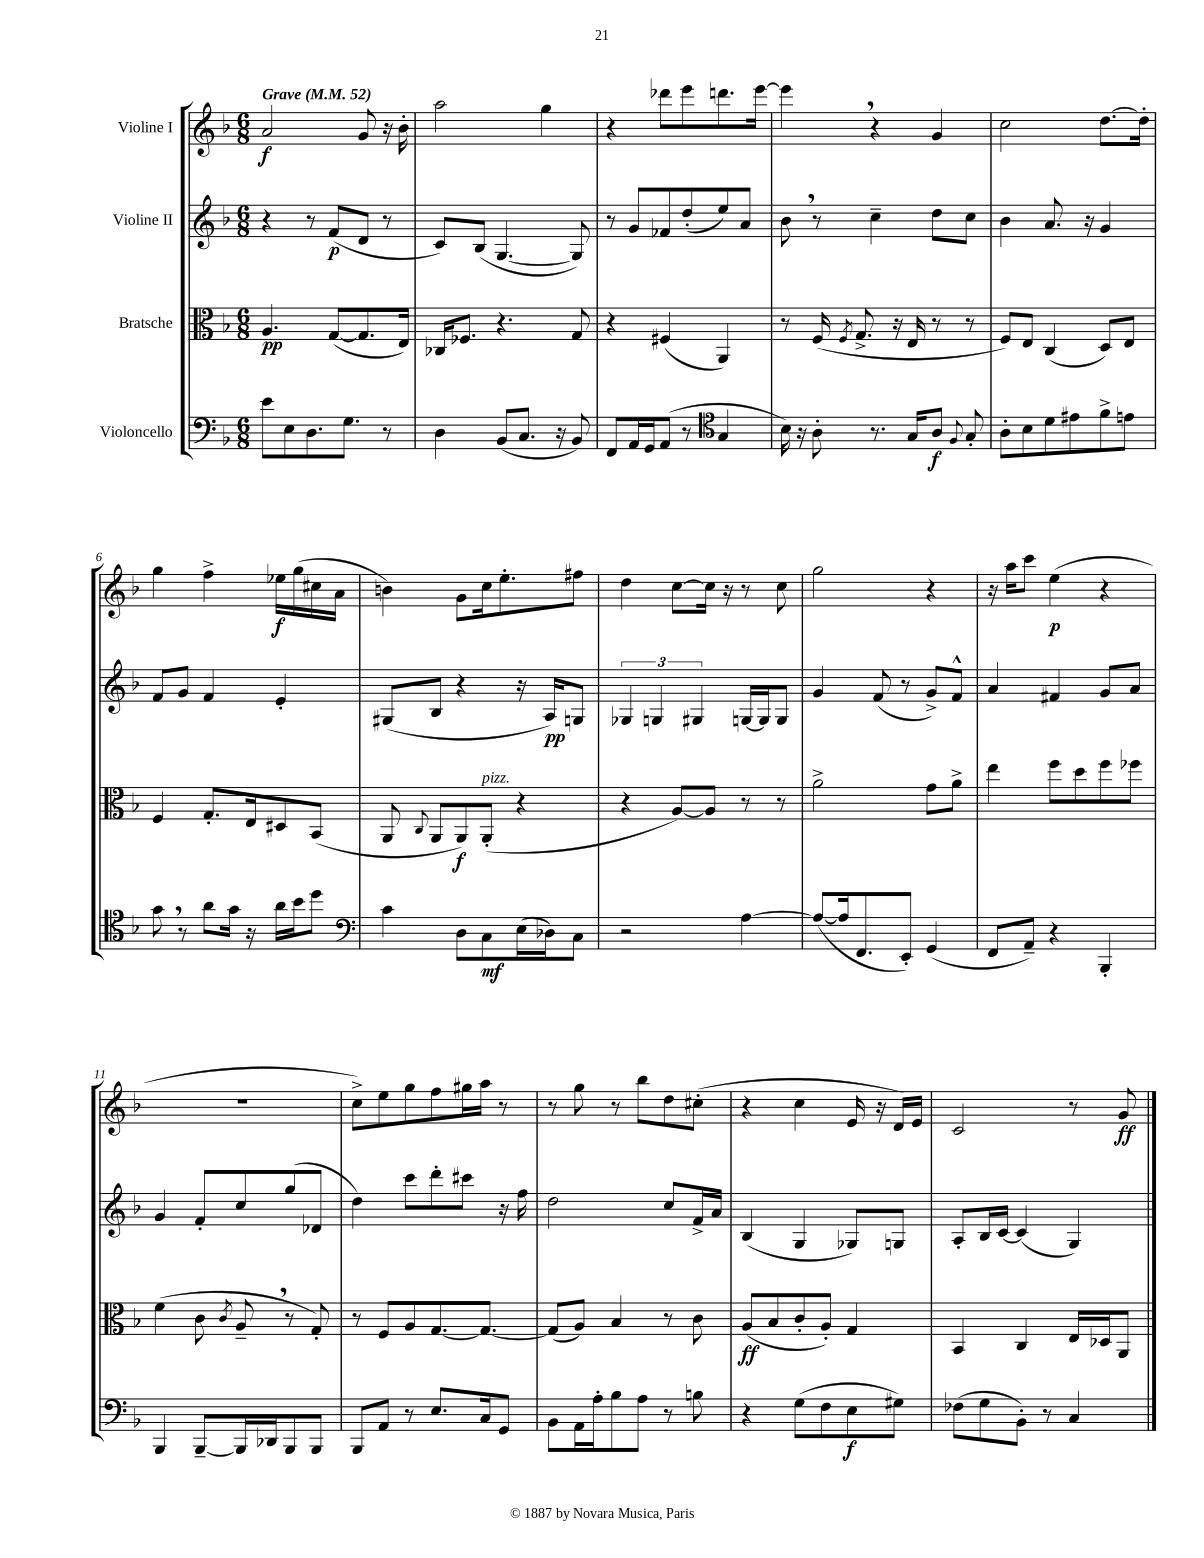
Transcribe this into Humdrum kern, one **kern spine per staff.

**kern	**kern	**kern	**kern
*staff4	*staff3	*staff2	*staff1
*clefF4	*clefC3	*clefG2	*clefG2
*k[b-]	*k[b-]	*k[b-]	*k[b-]
*M6/8	*M6/8	*M6/8	*M6/8
*MM52	*MM52	*MM52	*MM52
8e	4.A	4r	2a
8E	.	.	.
8.D	.	8r	.
.	([8G	(8f	.
8.G	.	.	.
.	8.G]	8d	8g
8r	.	8r	16r
.	16E)	.	16b-'
=	=	=	=
4D	16C-	8c)	2aa
.	8.F-	.	.
.	.	(8B-	.
(8BB-	4.r	[4.G	.
8.C	.	.	.
.	.	.	4gg
16r	.	.	.
8BB-)	8G	8G])	.
=	=	=	=
8FF	4r	8r	4r
16AA	.	8g	.
16GG	.	.	.
(8AA	(4F#	8f-	8ddd-
8r	.	(8dd'	8eee
*clefC4	*	*	*
4G	4AA)	8ee)	8.ddd
.	.	8a	.
.	.	.	[16eee
=	=	=	=
16B-)	8r	8b-	4eee]
16r	.	.	.
8A'	(16F	8r	.
.	8qF	.	.
.	8.G^	.	.
8.r	.	4cc~	4r
.	16r	.	.
16G	16E	.	.
8A	8r	8dd	4g
8qqF	.	.	.
8G'	8r	8cc	.
=	=	=	=
8A'	8F)	4b-	2cc
8B-	8E	.	.
8d	(4C	8.a	.
8e#	.	.	.
.	.	16r	.
8f^	8D)	4g	[8.dd
8e	8E	.	.
.	.	.	16dd']
=	=	=	=
8g	4F	8f	4gg
8r	.	8g	.
8a	8.G'	4f	4ff^
16g	.	.	.
16r	16E	.	.
16a	8D#	4e'	16ee-
16b-	.	.	(16gg
8dd	(8BB-	.	16cc#
.	.	.	16a
=	=	=	=
*clefF4	*	*	*
4c	8AA	(8G#	4b)
.	8qqC	.	.
.	8AA	8B-	.
8D	8AA)	4r	8g
8C	(8AA'	.	16cc
.	.	.	8.ee'
(16E	4r	16r	.
16D-)	.	16A)	.
8C	.	8G	8ff#
=	=	=	=
2r	4r	6G-	4dd
.	.	6G	.
.	[8A)	.	[8cc
.	.	6G#	.
.	8A]	.	16cc]
.	.	.	16r
[4A	8r	[16G	8r
.	.	16G]	.
.	8r	8G	8cc
=	=	=	=
(8A_	2a^	4g	2gg
16A]	.	.	.
8.FF	.	.	.
.	.	(8f	.
8EE')	.	8r	.
(4GG	8g	8g^)	4r
.	8a^	8f^^	.
=	=	=	=
8FF	4ee	4a	16r
.	.	.	16aa
8AA~)	.	.	8ccc
4r	8ff	4f#	(4ee
.	8dd	.	.
4BBB-'	8ff	8g	4r
.	8ff-	8a	.
=	=	=	=
4BBB-	(4f	4g	2.r
[8BBB-~	8c	8f'	.
.	8qc	.	.
16BBB-]	8A~	8cc	.
16DD-	.	.	.
8BBB-	8r	(8gg	.
8BBB-	8G')	8d-	.
=	=	=	=
8BBB-	8r	4dd)	8cc^)
8AA	8F	.	8ee
8r	8A	8ccc	8gg
8.E	[8.G	8ddd'	8ff
.	.	8ccc#	16gg#
16C	8.G_	.	16aa
8GG	.	16r	8r
.	.	16ff	.
=	=	=	=
8BB-	(8G]	2dd	8r
16AA	8A)	.	8gg
16A'	.	.	.
8B-	4B-	.	8r
8A	.	.	8bb-
8r	8r	8cc	8dd
8B	8c	16f^	(8cc#'
.	.	16a	.
=	=	=	=
4r	(8A	(4B-	4r
.	8B-	.	.
(8G	8c'	4G	4cc
8F	8A')	.	.
8E	4G	8G-)	16e
.	.	.	16r
8G#)	.	8G	16d)
.	.	.	16e
=	=	=	=
(8F-	4BB-	8A'	2c
8G	.	16B-	.
.	.	[16c	.
8BB-')	4C	(4c]	.
8r	.	.	.
4C	16E	4G)	8r
.	16D-	.	.
.	8AA	.	8g
==	==	==	==
*-	*-	*-	*-
